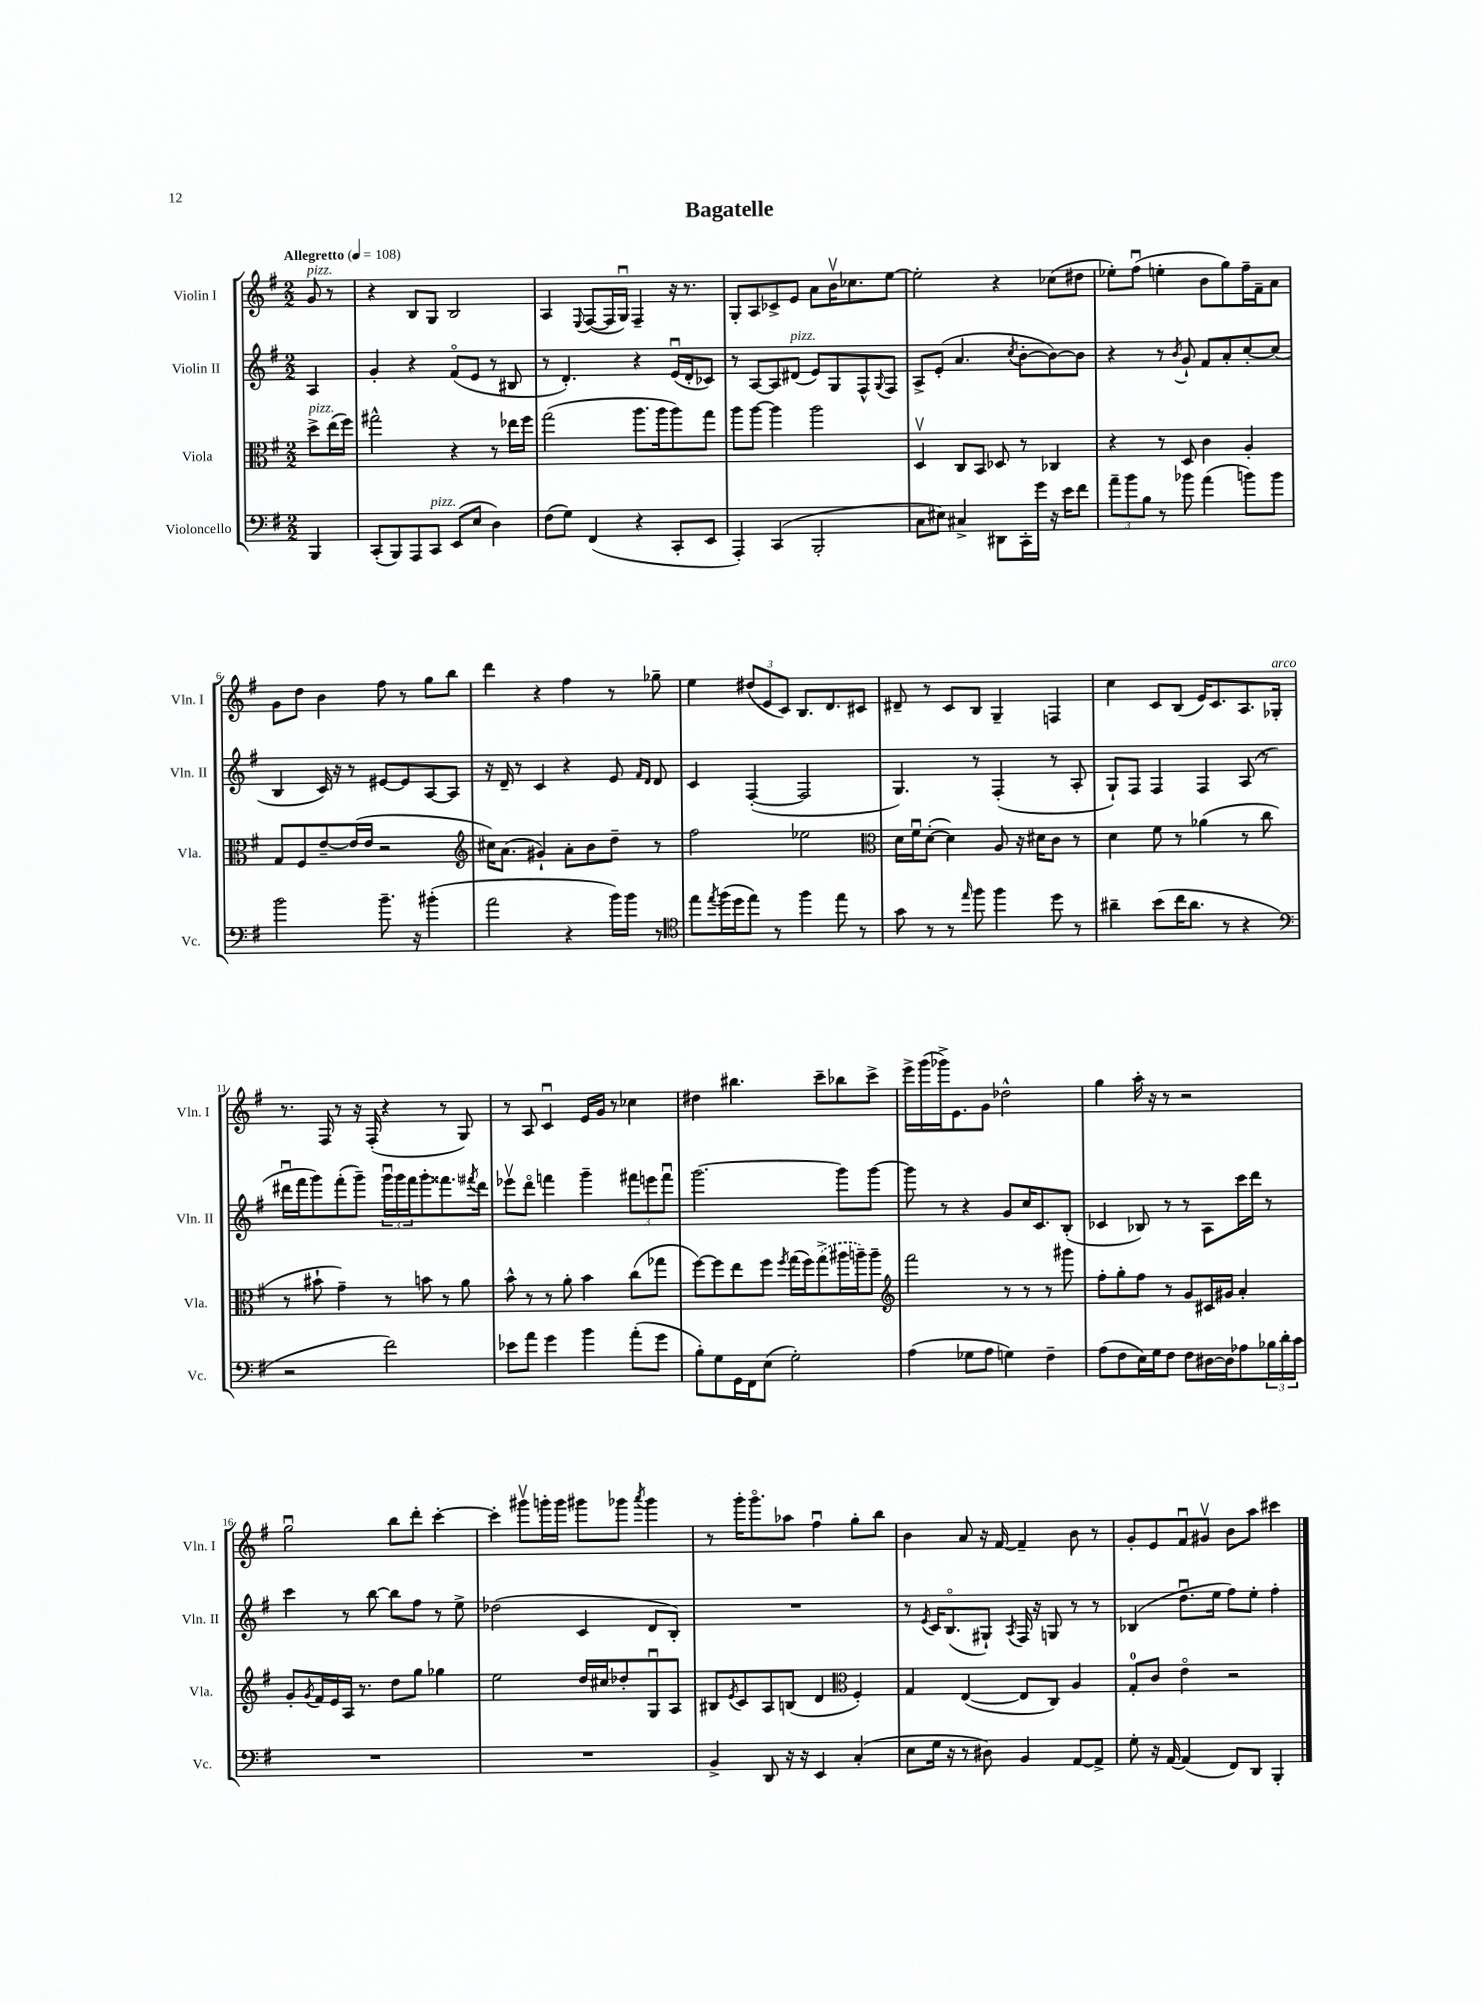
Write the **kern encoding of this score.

**kern	**kern	**kern	**kern
*part4	*part3	*part2	*part1
*staff4	*staff3	*staff2	*staff1
*I"Violoncello	*I"Viola	*I"Violin II	*I"Violin I
*I'Vc.	*I'Vla.	*I'Vln. II	*I'Vln. I
*clefF4	*clefC3	*clefG2	*clefG2
*k[f#]	*k[f#]	*k[f#]	*k[f#]
*M2/2	*M2/2	*M2/2	*M2/2
*MM108	*MM108	*MM108	*MM108
=	=	=	=
!	!	!	!LO:TX:a:B:t=Allegretto
!	!	!	!LO:TX:a:i:t=pizz.
!	!LO:TX:a:i:t=pizz.	!	!
4BBB/	8dd^\L	4A/	8g/
.	(16ee\L	.	8r
.	16ff#\JJ)	.	.
=1	=1	=1	=1
(8CC'/L	2gg#X^^\	4g'/	4r
8BBB/)	.	.	.
8AAA/	.	4r	8B/L
!LO:TX:a:i:t=pizz.	!	!	!
8CC/J	.	.	8G/J
(8EE/L	4r	(8f#/L	2B/
8E/J	.	8e/J	.
4D\)	8r	8r	.
.	16ee-X\LL	8B#X/	.
.	16ff#\JJ	.	.
=2	=2	=2	=2
(8F#\L	(2gg\	8r	4A/
8G\J)	.	4.d'/)	.
.	.	.	8qqE/
(4FF#/	.	.	([8F#/L
.	.	.	16F#/L]
.	.	.	16Gu/JJ)
4r	8.aa\L	4r	4F#~/
.	16aa\k	.	.
8CC'/L	8aa\)	(16eu/LL	16r
.	.	16d'/J	8.r
8EE/J	8gg\J	8c-X/J)	.
=3	=3	=3	=3
4AAA'/)	8aa\L	8r	8G'/L
.	[8aa\J	[8A/L	8A/
(4CC/	4aa\]	8A/]	8c-X^/
!	!	!LO:TX:a:i:t=pizz.	!
.	.	(8d#X/J	8e/J
2BBB'/	2aa\	8e/L)	8a\L
.	.	8G/	16bv\K
.	.	.	8.cc-X\
.	.	8F#^^/	.
.	.	8qqG/	.
.	.	8F#/J	[8ee\J
=4	=4	=4	=4
8C\L	4Dv/	8A^/L	2ee'\]
8E#X\J)	.	(8e'/J	.
4C#X^/	8C/L	4.a/	.
.	8BB/J	.	.
8DD#X\L	8D-X/	.	4r
.	.	8qcc/	.
16CC'\L	8r	[8b'\L	.
16g\JJ	.	.	.
16r	4C-X/	8b\_)	(8cc-X\L
16e\KL	.	.	.
8f#\J	.	8b\J]	8dd#X\J
=5	=5	=5	=5
12a~\L	4r	4r	8ee-X'\L)
12b\	.	.	.
.	.	.	(8ff#u\J
12B\J	.	.	.
8r	8r	8r	4een'\
.	.	8qb/	.
8b-X\	8D/	8g`/	.
(4a\	4c\	8f#/L	8b\L
.	.	8a'/	8gg\)
8bn\L)	4A'/	[8cc'/	16ff#~\L
.	.	.	16f#~\J
8b\J	.	(8cc/J]	8a\J
!!LO:LB:g=z
=6	=6	=6	=6
2b\	8G/L	4B/	8g\L
.	8F#/	.	8dd\J
.	[8e~/	16c/)	4b\
.	.	16r	.
.	(16e/L]	8r	.
.	16e/JJ	.	.
8.b~\	2r	[8e#X/L	8ff#\
.	.	8e#/]	8r
16r	.	.	.
(4b#X'\	.	[8A/	8gg\L
.	.	8A/J]	8bb\J
=7	=7	=7	=7
*	*clefG2	*	*
2a\	16cc#X\KL)	16r	4ddd\
.	(8.a\J	16d~/	.
.	.	8r	.
.	4g#X`/)	4c/	4r
4r	8a'\L	4r	4ff#\
.	8b\	.	.
16b\LL)	8dd~\J	8e/	8r
16b\JJ	.	.	.
.	.	16qqf#/LL	.
.	.	16qqd/JJ	.
8r	8r	8d/	8gg-X~\
=8	=8	=8	=8
*clefC4	*	*	*
8ee\L	2ff#\	4c/	4ee\
8qee/	.	.	.
(16ff#\L	.	.	.
16dd\J	.	.	.
8ee\J)	.	([4F#'/	(12dd#X/L
.	.	.	12e/
8r	.	.	.
.	.	.	12c/J)
4ff#\	2ee-X\	2F#/]	8.B/L
.	.	.	8.d/
8ee\	.	.	.
8r	.	.	8c#X/J
=9	=9	=9	=9
*	*clefC3	*	*
8g\	16d\LL	4.G/)	8d#X~/
.	16f#u\J	.	.
8r	([8d'\J	.	8r
8r	4d\])	.	8c/L
16qqee/	.	.	.
8ff#\	.	8r	8B/J
4ff#\	8A/	(4F#'/	4G~/
.	16r	.	.
.	16d#X\KL	.	.
8dd\	8c\J	8r	4Fn/
8r	8r	8A'/	.
=10	=10	=10	=10
4a#X~\	4d\	8G`/L)	4cc\
.	.	8F#/J	.
(8b\L	8f#\	4F#/	8c/L
16cc\K	8r	.	(8B/J
8.a#\J	.	.	.
.	(4a-X\	4F#/	16e/KL)
.	.	.	8.c/
8r	.	.	.
4r	8r	(8A/	8.A/
.	8cc\	8r	.
!	!	!	!LO:TX:a:i:t=arco
.	.	.	16G-X'/Jk
!!LO:LB:g=z
=11	=11	=11	=11
*clefF4	*	*	*
2r	8r	16ddd#Xu\LL	8.r
.	.	16fff#\J	.
.	8b#X`\	8ggg\)	.
.	.	.	16F#/
.	4g~\)	(8fff#'\	8r
.	.	8ggg~\J)	16r
.	.	.	(16F#'/
2f#\)	8r	24gggu\LL	4r
.	.	24ggg\	.
.	.	24fff#\J	.
.	8bn\	8ggg'\	.
.	8r	8.fff##X\	8r
.	8a\	.	8G/)
.	.	8qfff#X/	.
.	.	16ddd#\Jk	.
=12	=12	=12	=12
8e-X\L	8b^^\	8eee-Xv\L	8r
8a\J	8r	8ddd\J	8A/
4g\	8r	4fffn\	4cu/
.	8a'\	.	.
4b\	4b\	4ggg~\	16e/LL
.	.	.	16g/JJ
.	.	.	8r
(8a'\L	(8cc\L	12fff#X\L	4cc-X\
.	.	12eeen\	.
8g\J	8gg-X\J	.	.
.	.	12fff#u\J	.
=13	=13	=13	=13
8B'\L)	[8ff#\L)	[2.ggg\	4dd#X\
8G\	8ff#\]	.	.
16GG\L	8ee\	.	4.bb#X\
16FF#\J	.	.	.
(8E\J	8ff#\J	.	.
.	8qff#/	.	.
2G'\)	(16gg\LL	.	.
.	16ff#\J)	.	.
.	(8gg^\	.	8ccc~\L
.	16aa#X\L	8ggg\L]	8bb-X\
.	16aan~\J)	.	.
.	8aa~\J	[8ggg\J	8ccc^\J
=14	=14	=14	=14
*	*clefG2	*	*
(4A\	2fff#\	8ggg\]	16eee^\LL
.	.	.	(16ggg\
.	.	8r	16ggg-X^\J)
.	.	.	8.e\
8G-X\L	.	4r	.
8A\J	.	.	8g\J
4Gn\)	8r	8g/L	2dd-X^^\
.	8r	16cc/K	.
.	.	8.c/	.
4F#~\	8r	.	.
.	8ggg#X\	(8B'/J	.
=15	=15	=15	=15
(8A\L	8ff#'\L	4c-X/	4gg\
8F#\	8gg'\	.	.
16E\L)	8ff#\J	8B-X/)	16aa'\
16G\J	.	.	16r
8F#\J	8r	8r	8r
8F#\L	8g/L	8r	2r
[16D#X\L	16c#X/L	8A\L	.
16D#\J]	16g#X/JJ	.	.
8A-X\	4a'/	16ccc\L	.
.	.	16ddd\JJ	.
24B-X\L	.	8r	.
24d'\	.	.	.
24c\JJ	.	.	.
!!LO:LB:g=z
=16	=16	=16	=16
1r	8g'/L	4ccc\	2ggu\
.	8qg/	.	.
.	16f#/L	.	.
.	16e/	.	.
.	16A/JJ	8r	.
.	8.r	.	.
.	.	[8bb\	.
.	8dd\L	8bb\L]	8bb\L
.	8gg\J	8ff#\J	8ddd'\J
.	4gg-X\	8r	[4ccc'\
.	.	8ee^\	.
=17	=17	=17	=17
1r	2ee\	(2dd-X\	4ccc'\]
.	.	.	8ggg#Xv\L
.	.	.	16gggn'\L
.	.	.	16ggg\JJ
.	16dd/LL	4c/	8ggg#X\L
.	16cc#X/J	.	.
.	8dd-X'/	.	8ggg-X\J
.	.	.	8qaaa/
.	8Gu/	8d/L	4ggg-\
.	8A/J	8B'/J)	.
=18	=18	=18	=18
4BB^/	8B#X/L	1r	8r
.	8qe/	.	.
.	8c/	.	16ggg'\KL
.	.	.	8.ggg\
8DD/	8A/	.	.
16r	(8Bn/J	.	8aa-X\J
16r	.	.	.
4EE/	4d/	.	4ff#u\
*	*clefC3	*	*
(4C'/	4F#'/)	.	8gg'\L
.	.	.	8bb\J
=19	=19	=19	=19
8E\L	4G/	8r	4b\
.	.	8qe/	.
16G\Jk	.	16c/KL	.
16r	.	(8.B/	.
8r	([4E/	.	8a/
8D#X\)	.	8G#X`/J)	16r
.	.	.	[16f#/
.	.	8qA/	.
4BB/	8E/L]	16F#/	4f#~/]
.	.	16r	.
.	8C/J)	8Gn/	.
[8AA/L	4A/	8r	8b\
8AA^/J]	.	8r	8r
=20	=20	=20	=20
8G'\	8G'/L	(4B-X/	8g'/L
16r	8c/J	.	8e/
[16AA/	.	.	.
(4AA/]	4e\	8.ddu\L	8f#u/
.	.	.	8g#Xv/J
.	.	16ee\Jk	.
8FF#/L)	2r	8ff#\L)	8b\L
8DD/J	.	8ee'\J	8aa\J
4BBB'/	.	4ff#'\	4ccc#X\
==	==	==	==
*-	*-	*-	*-
